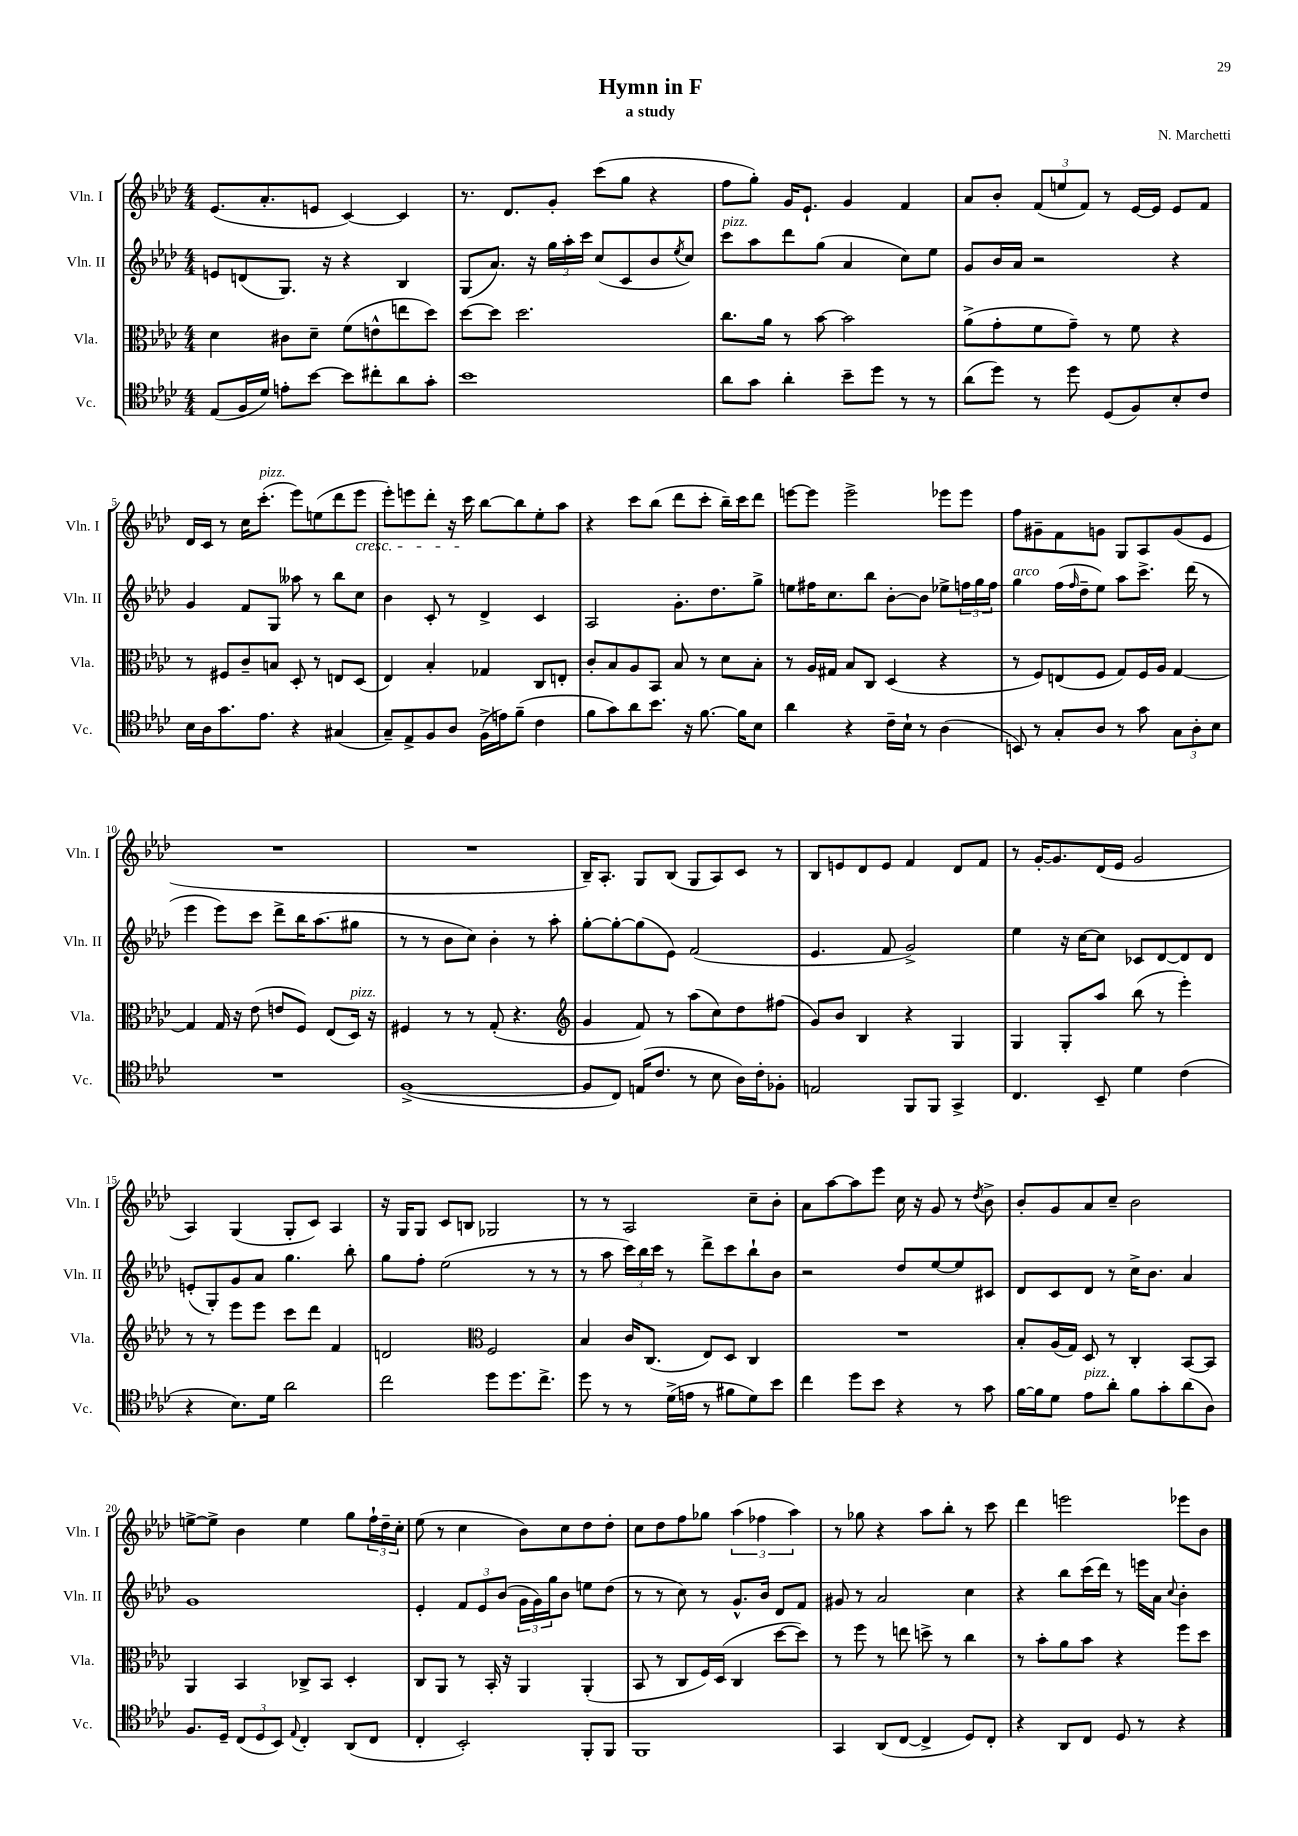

**kern	**kern	**kern	**kern
*part4	*part3	*part2	*part1
*staff4	*staff3	*staff2	*staff1
*I"Vc.	*I"Vla.	*I"Vln. II	*I"Vln. I
*I'Vc.	*I'Vla.	*I'Vln. II	*I'Vln. I
*clefC4	*clefC3	*clefG2	*clefG2
*k[b-e-a-d-]	*k[b-e-a-d-]	*k[b-e-a-d-]	*k[b-e-a-d-]
*M4/4	*M4/4	*M4/4	*M4/4
=1	=1	=1	=1
(8E-/L	4d-\	8en/L	(8.e-/L
16F/L	.	(8dn/	.
16d-/JJ)	.	.	8.a-'/
8en'\L	8c#X\L	8.G/J)	.
[8b-\J	8d-~\J	.	8en/J
.	.	16r	.
8b-\L]	(8f\L	4r	[4c/)
8cc#X'\	8en^^\	.	.
8a-\	8een\	4B-/	4c/]
8g'\J	8dd-\J)	.	.
=2	=2	=2	=2
1b-	[8dd-\L	(8G/L	8.r
.	8dd-\J]	8.a-/J)	.
.	.	.	8.d-/L
.	2.dd-\	.	.
.	.	16r	.
.	.	24gg\LL	8g'/J
.	.	24aa-'\	.
.	.	24ccc\JJ	.
.	.	(8cc/L	(8ccc\L
.	.	8c/	8gg\J
.	.	8b-/	4r
.	.	8qee-/	.
.	.	8cc/J)	.
=3	=3	=3	=3
!	!	!LO:TX:a:i:t=pizz.	!
8a-\L	8.cc\L	8ccc\L	8ff\L
8g\J	.	8aa-\	8gg'\J)
.	16a-\Jk	.	.
4a-'\	8r	8ddd-\	16g/KL
.	.	.	8.e-`/J
.	[8b-\	(8gg\J	.
8b-~\L	2b-\]	4a-/	4g/
8dd-\J	.	.	.
8r	.	8cc\L)	4f/
8r	.	8ee-\J	.
=4	=4	=4	=4
(8a-\L	(8a-^\L	8g/L	8a-/L
8dd-\J)	8g'\	16b-/L	8b-'/J
.	.	16a-/JJ	.
8r	8f\	2r	(12f/L
.	.	.	12een/
8dd-\	8g~\J)	.	.
.	.	.	12f/J)
(8D-/L	8r	.	8r
8F/)	8f\	.	[16e-/LL
.	.	.	16e-/JJ]
8B-'/	4r	4r	8e-/L
8c/J	.	.	8f/J
!!LO:LB:g=z
=5	=5	=5	=5
16B-\LL	8r	4g/	16d-/LL
16A-\J	.	.	16c/JJ
8.g\	8F#X/L	.	8r
.	8c~/	8f/L	16cc\KL
!	!	!	!LO:TX:a:i:t=pizz.
8.e-\J	.	.	(8.ccc'\J
.	8Bn/J	8G/J	.
4r	8D-'/	8aa--X\	8eee-\L)
.	8r	8r	(8een\
(4G#X/	8En/L	8bb-\L	8ddd-\
!	!	!	!LO:TX:b:i:t=cresc.
.	(8D-/J	8cc\J	8eee-\J
=6	=6	=6	=6
8G~/L)	4E-/)	4b-\	8eee-'\L)
8E-^/	.	.	8eeen\
8F/	4B-'/	8c'/	8ddd-'\J
8A-/J	.	8r	16r
.	.	.	16ccc\
(16F^\LL	4G-X/	4d-^/	[8bb-\L
16en\J)	.	.	.
(8f~\J	.	.	8bb-\]
4c\	8C/L	4c/	8ee-'\
.	8En'/J	.	8aa-\J
=7	=7	=7	=7
8f\L	8c'/L	2A-/	4r
8g\)	8B-/	.	.
8a-\	8A-/	.	8ccc\L
8.b-\J	8BB-/J	.	(8bb-\J
.	8B-/	8.g'\L	8ddd-\L
16r	.	.	.
[8.f\	8r	.	8ccc'\J
.	.	8.dd-\	.
.	8d-\L	.	16bb-~\LL)
16f\KL]	.	.	16ccc\J
8B-\J	8B-'\J	8gg^\J	8ddd-\J
=8	=8	=8	=8
4a-\	8r	8een\L	[8eeen\L
.	16A-/LL	16ff#X\K	8eee\J]
.	16G#X/JJ	8.cc\	.
4r	8B-/L	.	2eee^\
.	8C/J	8bb-\J	.
16c~\LL	(4D-/	[8b-'\L	.
16B-`\JJ	.	.	.
8r	.	8b-\J]	.
(4A-\	4r	8ee-X^\L	8eee-X\L
.	.	24ffn\L	8eee-\J
.	.	24gg\	.
.	.	24ff\JJ	.
=9	=9	=9	=9
!	!	!LO:TX:a:i:t=arco	!
8BBn/)	8r	4gg\	8ff\L
8r	8F/L)	.	8g#X~\
8G'/L	(8En/	(16ff\LL	8f\
.	.	16qqff/	.
.	.	16dd-~\J	.
8A-/J	8F/J	8ee-\J)	8gn\J
8r	8G/L)	8aa-\L	8G/L
8g\	16F/L	8.ccc^\J	8A-/
.	16A-/JJ	.	.
12G\L	[4G/	.	(8g/
.	.	(16ddd-\	.
12A-'\	.	.	.
.	.	8r	8e-/J
12B-\J	.	.	.
!!LO:LB:g=z
=10	=10	=10	=10
1r	4G/]	4eee-\	1r
.	16G/	8eee-\L)	.
.	16r	.	.
.	(8e-\	8ccc\J	.
.	8en/L	8ddd-^\L	.
.	8F/J)	16bb-\K	.
.	.	(8.aa-\	.
.	(8E-/L	.	.
!	!LO:TX:a:i:t=pizz.	!	!
.	16D-/Jk)	8gg#X\J	.
.	16r	.	.
=11	=11	=11	=11
([1F^	4F#X/	8r	1r
.	.	8r	.
.	8r	8b-\L	.
.	8r	8cc\J)	.
.	(8G'/	4b-'\	.
.	4.r	.	.
.	.	8r	.
.	.	8aa-'\	.
=12	=12	=12	=12
*	*clefG2	*	*
8F/L]	4g/	[8gg'\L	16B-~/KL)
.	.	.	8.A-'/J
8C/J)	.	8gg'\_	.
(16En/KL	8f/)	(8gg\]	8G/L
8.c/J	.	.	.
.	8r	8e-\J)	(8B-/J
8r	(8aa-\L	(2f/	8G/L
8B-\	8cc\)	.	8A-/)
16A-\LL)	8dd-\	.	8c/J
16c'\J	.	.	.
8F-X'\J	(8ff#X\J	.	8r
=13	=13	=13	=13
2En/	8g/L)	4.e-/	8B-/L
.	8b-/J	.	8en/
.	4B-/	.	8d-/
.	.	8f/	8e/J
8FF/L	4r	2g^/)	4f/
8FF/J	.	.	.
4GG^/	4G/	.	8d-/L
.	.	.	8f/J
=14	=14	=14	=14
4.C/	4G/	4ee-\	8r
.	.	.	[16g'/KL
.	.	.	8.g/]
.	8G'/L	16r	.
.	.	[16cc\KL	.
8BB-~/	8aa-/J	8cc\J]	(16d-/L
.	.	.	16e-/JJ
4d-\	(8bb-\	8c-X/L	2g/
.	8r	[8d-/	.
(4c\	4eee-'\)	8d-/]	.
.	.	8d-/J	.
!!LO:LB:g=z
=15	=15	=15	=15
4r	8r	(8en'/L	4A-/)
.	8r	8G'/)	.
8.B-\L)	8eee-\L	8g/	(4G/
.	8eee-\J	8a-/J	.
16d-\Jk	.	.	.
2a-\	8ccc\L	4.gg\	8G'/L
.	8ddd-\J	.	8c/J)
.	4f/	.	4A-/
.	.	8bb-'\	.
=16	=16	=16	=16
2cc\	2dn/	8gg\L	16r
.	.	.	16G/KL
.	.	8ff'\J	8G/J
.	.	(2ee-\	8c/L
.	.	.	8Bn/J
*	*clefC3	*	*
8dd-\L	2F/	.	2G-X/
8.dd-\	.	.	.
.	.	8r	.
8.cc^\J	.	.	.
.	.	8r	.
=17	=17	=17	=17
8dd-\	4B-/	8r	8r
8r	.	8aa-\	8r
8r	16c/KL	24ccc\LL)	2A-/
.	.	24bb-\	.
.	(8.C/J	.	.
.	.	24ccc\JJ	.
(16d-^\LL	.	8r	.
16en\JJ	.	.	.
8r	8E-/L)	8ddd-^\L	.
8f#X\L	8D-/J	8ccc\	.
8d-\)	4C/	8bb-`\	8cc~\L
8b-\J	.	8b-\J	8b-'\J
=18	=18	=18	=18
4cc\	1r	2r	8a-\L
.	.	.	[8aa-\
8dd-\L	.	.	8aa-\]
8b-\J	.	.	8eee-\J
4r	.	8dd-/L	16cc\
.	.	.	16r
.	.	[8ee-/	8g/
8r	.	8ee-/]	8r
.	.	.	8qdd-/
8g\	.	8c#X/J	8b-^\
=19	=19	=19	=19
[16f\LL	8B-'/L	8d-/L	8b-'/L
16f\J]	.	.	.
8d-\J	(16A-/L	8c/	8g/
.	16G/JJ)	.	.
!LO:TX:a:i:t=pizz.	!	!	!
8e-\L	8D-/	8d-/J	8a-/
8a-'\J	8r	8r	8cc~/J
8f\L	4C'/	16cc^\KL	2b-\
.	.	8.b-\J	.
8g'\	.	.	.
(8a-\	[8BB-/L	4a-/	.
8A-\J)	8BB-/J]	.	.
!!LO:LB:g=z
=20	=20	=20	=20
8.F/L	4AA-/	1g	[8een^\L
.	.	.	8ee^\J]
16D-~/Jk	.	.	.
(12C/L	4BB-/	.	4b-\
12D-/	.	.	.
12BB-/J)	.	.	.
8qqE-/	.	.	.
4C'/	8C-X^/L	.	4ee\
.	8BB-/J	.	.
(8AA-/L	4D-'/	.	8gg\L
8C/J	.	.	24ff`\L
.	.	.	24dd-~\
.	.	.	24cc'\JJ
=21	=21	=21	=21
4C'/	8C/L	4e-'/	(8ee-\
.	8AA-/J	.	8r
2BB-'/)	8r	12f/L	4cc\
.	.	12e-/	.
.	16BB-'/	.	.
.	.	(12b-/J	.
.	16r	.	.
.	4AA-/	24g\LL	8b-\L)
.	.	24g\)	.
.	.	24gg\J	.
.	.	8b-\J	8cc\
8FF'/L	(4AA-'/	8een\L	8dd-\
8FF/J	.	(8dd-\J	8dd-'\J
=22	=22	=22	=22
1FF	8BB-/	8r	8cc\L
.	8r	8r	8dd-\
.	8C/L	8cc\)	8ff\
.	16F/L)	8r	8gg-X\J
.	(16D-/JJ	.	.
.	4C/	8.g^^/L	(6aa-\
.	.	.	6ff-X\
.	.	16b-/Jk	.
.	[8dd-\L	8d-/L	.
.	.	.	6aa-\)
.	8dd-\J])	8f/J	.
=23	=23	=23	=23
4GG/	8r	8g#X/	8r
.	8ff\	8r	8gg-X\
(8AA-/L	8r	2a-/	4r
[8C/J	8een\	.	.
4C^/]	8ddn^\	.	8aa-\L
.	8r	.	8bb-'\J
8D-/L)	4cc\	4cc\	8r
8C'/J	.	.	8ccc\
=24	=24	=24	=24
4r	8r	4r	4ddd-\
.	8b-'\L	.	.
8AA-/L	8a-\	8bb-\L	2eeen\
8C/J	8b-\J	(16ccc\L	.
.	.	16ddd-\JJ)	.
8D-/	4r	8r	.
8r	.	16eeen\LL	.
.	.	16a-\JJ	.
.	.	8qqcc/	.
4r	8ff\L	4b-'\	8eee-X\L
.	8dd-\J	.	8b-\J
==	==	==	==
*-	*-	*-	*-
